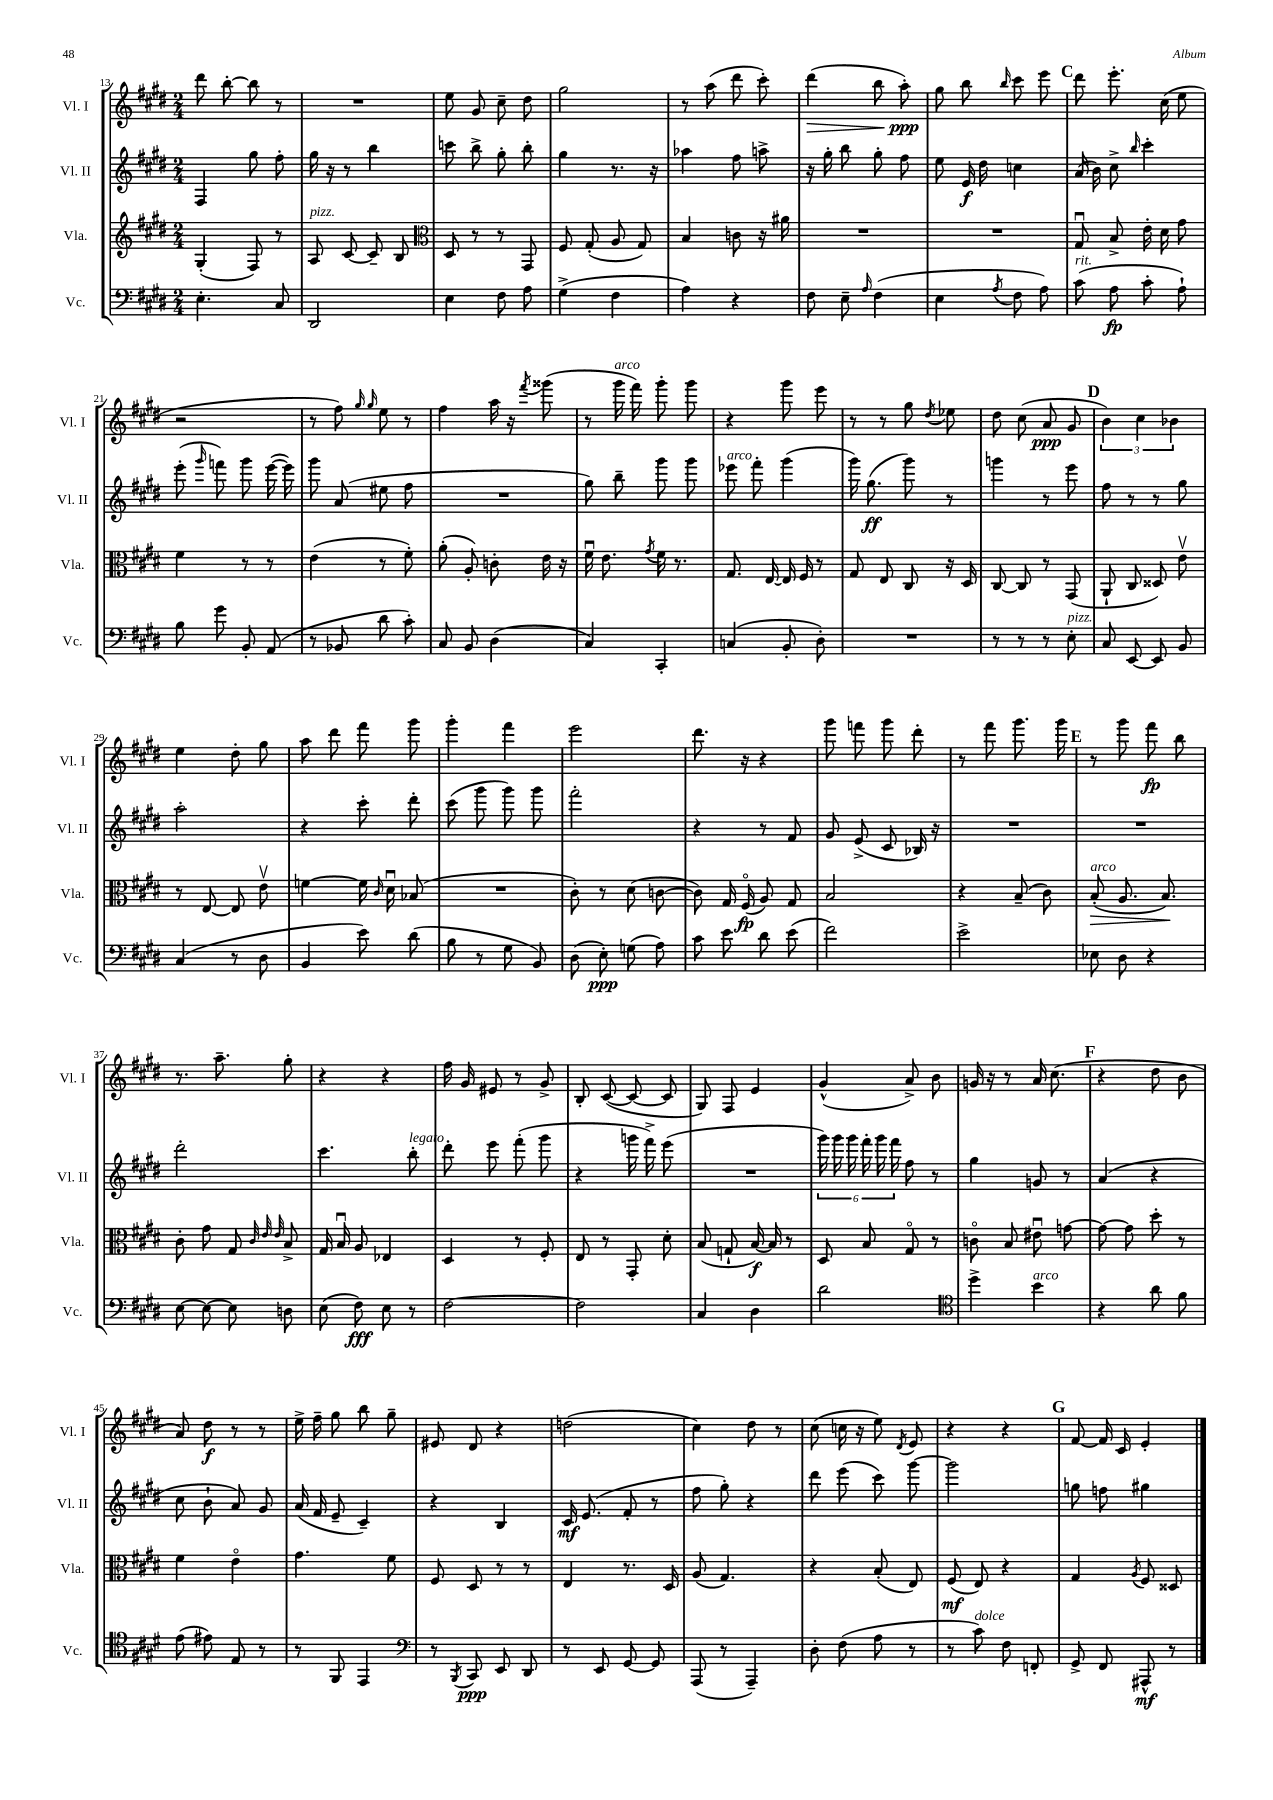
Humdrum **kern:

**kern	**kern	**kern	**kern
*staff4	*staff3	*staff2	*staff1
*clefF4	*clefG2	*clefG2	*clefG2
*k[f#c#g#d#]	*k[f#c#g#d#]	*k[f#c#g#d#]	*k[f#c#g#d#]
*M2/4	*M2/4	*M2/4	*M2/4
4.E'	(4G#'	4F#	8ddd#
.	.	.	[8bb'
.	8F#)	8gg#	8bb]
8C#	8r	8ff#'	8r
=	=	=	=
2DD#	8A	16gg#	2r
.	.	16r	.
.	[8c#	8r	.
.	8c#~]	4bb	.
.	8B	.	.
=	=	=	=
*	*clefC3	*	*
4E	8D#	8ccc	8ee
.	8r	8bb^	8g#
8F#	8r	8gg#'	8cc#~
8A	8GG#	8bb'	8dd#
=	=	=	=
(4G#^	8F#	4gg#	2gg#
.	(8G#'	.	.
4F#	8A	8.r	.
.	8G#)	.	.
.	.	16r	.
=	=	=	=
4A)	4B	4aa-	8r
.	.	.	(8aa
4r	8c	8ff#	8ddd#
.	16r	8aa^	8ccc#')
.	16a#	.	.
=	=	=	=
8F#	2r	16r	(4ddd#
.	.	16gg#'	.
8E~	.	8bb	.
16qqA	.	.	.
(4F#	.	8gg#'	8bb
.	.	8ff#	8aa')
=	=	=	=
4E	2r	8ee	8gg#
.	.	16e	8bb
.	.	16dd#	.
8qA	.	.	16qqbb
8F#	.	4cc	8ccc#
8A)	.	.	8eee
=	=	=	=
(8c#	8G#u	(16a	8ddd#
.	.	16b)	.
8A	8B^	8cc#^	8.eee'
.	.	16qqbb	.
8c#'	16e'	4ccc#'	.
.	16d#	.	(16cc#
8A`)	8g#	.	8ee
=	=	=	=
8B	4f#	(8eee'	2r
.	.	16qqggg#	.
8g#	.	8fff)	.
8BB'	8r	8ggg#	.
(8AA	8r	([16eee	.
.	.	16eee])	.
=	=	=	=
8r	(4e	8ggg#	8r
8BB-	.	(8a	8ff#)
.	.	.	16qqgg#
.	.	.	16qqgg#
8d#	8r	8ee#	8ee
8c#')	8f#')	8ff#	8r
=	=	=	=
8C#	(8a'	2r	4ff#
8BB	8A')	.	.
(4D#	8c'	.	16aa
.	.	.	16r
.	.	.	8qfff#
.	16e	.	(8ggg##
.	16r	.	.
=	=	=	=
4C#)	16f#u	8gg#)	8r
.	8.e	.	.
.	.	8bb~	16ggg#
.	.	.	16fff#)
.	8qg#	.	.
4CC#'	16f#	8ggg#	8ggg#'
.	8.r	.	.
.	.	8ggg#	8ggg#
=	=	=	=
(4C	8.G#	8eee-	4r
.	.	8fff#'	.
.	[16E	.	.
8BB'	16E]	(4ggg#	8ggg#
.	16F#	.	.
8D#')	8r	.	8eee
=	=	=	=
2r	8G#	16ggg#)	8r
.	.	(8.gg#	.
.	8E	.	8r
.	8C#	8ggg#)	8gg#
.	.	.	8qdd#
.	16r	8r	8ee-
.	16D#	.	.
=	=	=	=
8r	[8C#	4ggg	8dd#
8r	8C#]	.	(8cc#
8r	8r	8r	8a
8E'	(8GG#	8eee	8g#
=	=	=	=
8C#	8AA`	8ff#	6b)
[8EE	8C#	8r	.
.	.	.	6cc#
8EE]	8D##)	8r	.
.	.	.	6b-
8BB	8ev	8gg#	.
=	=	=	=
(4C#	8r	2aa'	4ee
.	[8E	.	.
8r	8E]	.	8dd#'
8D#	8ev	.	8gg#
=	=	=	=
4BB	[4f	4r	8aa
.	.	.	8ddd#
8e)	16f]	8ccc#'	8fff#
.	16qqc#	.	.
.	16d#u	.	.
(8d#	(8B-	8ddd#'	8ggg#
=	=	=	=
8B	2r	(8ccc#	4ggg#'
8r	.	8ggg#	.
8G#	.	8ggg#)	4fff#
8BB)	.	8ggg#	.
=	=	=	=
(8D#	8c#')	2fff#'	2eee
8E')	8r	.	.
(8G	(8d#	.	.
8A)	[8c	.	.
=	=	=	=
8c#	8c])	4r	8.ddd#
8e	16G#	.	.
.	(16F#o	.	16r
8d#	8A)	8r	4r
(8e	8G#	8f#	.
=	=	=	=
2f#)	2B	8g#	8ggg#
.	.	(8e^	8fff
.	.	8c#	8ggg#
.	.	16B-)	8ddd#'
.	.	16r	.
=	=	=	=
2e^	4r	2r	8r
.	.	.	8fff#
.	(8B~	.	8.ggg#
.	8c#)	.	.
.	.	.	16ggg#
=	=	=	=
8E-	(8B'	2r	8r
8D#	8.A	.	8ggg#
4r	.	.	8fff#
.	8.B)	.	.
.	.	.	8bb
=	=	=	=
[8E	8c#'	2ddd#'	8.r
8E_	8g#	.	.
.	.	.	8.aa~
8E]	8G#	.	.
.	32qqc#	.	.
.	32qqe	.	.
.	32qqe	.	.
8D	8B^	.	8gg#'
=	=	=	=
(8E	16G#	4.ccc#	4r
.	16Bu	.	.
8F#)	8A	.	.
8E	4E-	.	4r
8r	.	8bb'	.
=	=	=	=
[2F#	4D#	8ddd#'	16ff#
.	.	.	16g#
.	.	8eee	8e#
.	8r	(8fff#'	8r
.	8F#'	8ggg#	8g#^
=	=	=	=
2F#]	8E	4r	8B'
.	8r	.	([8c#
.	8GG#'	16ggg	8c#_
.	.	16fff#^)	.
.	8d#'	(8eee	8c#]
=	=	=	=
4C#	(8B	2r	8G#)
.	8G`	.	8F#
4D#	[16B)	.	4e
.	16B]	.	.
.	8r	.	.
=	=	=	=
2d#	8D#	24ggg#)	(4g#^^
.	.	24ggg#	.
.	.	24ggg#	.
.	8B	24fff#'	.
.	.	24ggg#	.
.	.	24fff#	.
.	8G#o	8ff#	8a^)
.	8r	8r	8b
=	=	=	=
*clefC4	*	*	*
4dd#^	8co	4gg#	16g
.	.	.	16r
.	8B	.	8r
4b	8e#u	8g	16a
.	.	.	(8.cc#
.	[8g	8r	.
=	=	=	=
4r	8g_	(4a	4r
.	8g]	.	.
8a	8dd#'	4r	8dd#
8f#	8r	.	8b
=	=	=	=
(8e	4f#	8cc#	8a)
8e#)	.	8b`	8dd#
8E	4eo	8a)	8r
8r	.	8g#	8r
=	=	=	=
8r	4.g#	(16a	16ee^
.	.	16f#	16ff#~
8FF#	.	8e~	8gg#
4EE	.	4c#~)	8bb
.	8f#	.	8gg#~
=	=	=	=
*clefF4	*	*	*
8r	8F#	4r	8e#
8qBBB	.	.	.
8CC#	8D#	.	8d#
8EE	8r	4B	4r
8DD#	8r	.	.
=	=	=	=
8r	4E	16c#	(2dd
.	.	(8.e	.
8EE	.	.	.
[8GG#	8.r	8f#'	.
8GG#]	.	8r	.
.	16D#	.	.
=	=	=	=
(8AAA	(8A	8ff#	4cc#)
8r	4.G#)	8gg#')	.
4AAA~)	.	4r	8dd#
.	.	.	8r
=	=	=	=
8D#'	4r	8ddd#	(8cc#
(8F#	.	(8eee	16cc
.	.	.	16r
8A	(8B'	8ccc#)	8ee)
.	.	.	8qd#
8r	8E)	[8ggg#	8e
=	=	=	=
8r	(8F#	2ggg#]	4r
8c#)	8E)	.	.
8F#	4r	.	4r
8FF'	.	.	.
=	=	=	=
8GG#^	4G#	8gg	[8f#
8FF#	.	8ff	16f#]
.	.	.	16c#
.	8qA	.	.
8AAA#^^	8F#	4gg#	4e'
8r	8D##	.	.
==	==	==	==
*-	*-	*-	*-
